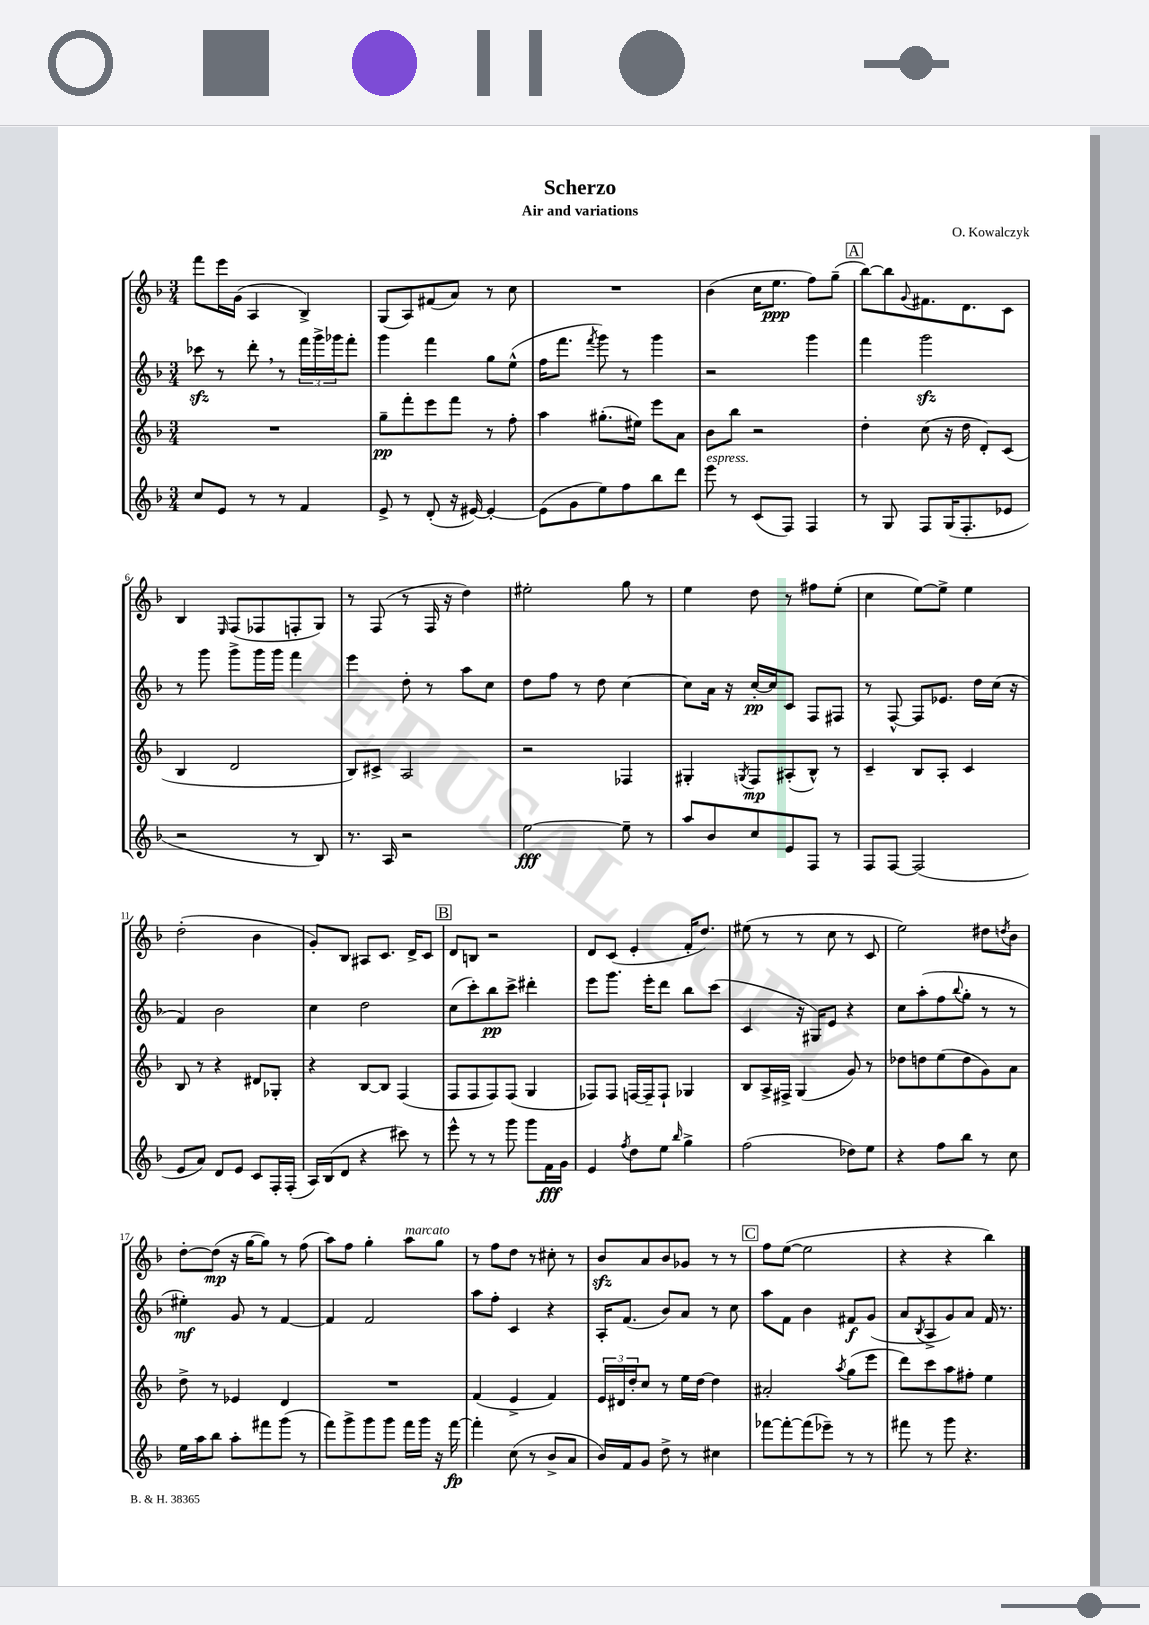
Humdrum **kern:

**kern	**kern	**kern	**kern
*staff4	*staff3	*staff2	*staff1
*clefG2	*clefG2	*clefG2	*clefG2
*k[b-]	*k[b-]	*k[b-]	*k[b-]
*M3/4	*M3/4	*M3/4	*M3/4
8cc/L	2.r	8ccc-\	8fff\L
8e/J	.	8r	16eee\L
.	.	.	(16g\JJ
8r	.	8ddd'\	4A/
8r	.	8r	.
4f/	.	24fff\LL	4B-^/)
.	.	24ggg^\	.
.	.	24ggg-\J	.
.	.	8fff'\J	.
=	=	=	=
8e^/	8gg~\L	4ggg\	(8G/L
8r	8fff'\	.	8A/)
(8d'/	8eee\	4fff\	(8f#/
16r	8fff\J	.	8a/J)
[16e#/)	.	.	.
4e#'/_	8r	8gg\L	8r
.	8ff'\	(8ee^^\J	8cc\
=	=	=	=
(8e#\]L	4aa\	16ff\LK	2.r
.	.	8.fff\J	.
8g\	.	.	.
.	.	8qfff/	.
8ee\)	(8.gg#'\L	8ggg\)	.
8ff\	.	8r	.
.	16ee#\Jk)	.	.
8bb-\	8eee\L	4ggg\	.
8ddd\J	8a\J	.	.
=	=	=	=
8eee\	8b-\L	2r	(4b-\
8r	8bb-\J	.	.
(8c/L	2r	.	16cc\LK
.	.	.	8.ee\J
8F/J)	.	.	.
4F/	.	4ggg\	8ff\L)
.	.	.	(8gg~\J
=	=	=	=
8r	4dd'\	4fff\	[8bb-\L)
8G/	.	.	8bb-\]
.	.	.	8qqg/
8F/L	(8cc\	2ggg\	8.f#\
(16G/K	16r	.	.
8.F'/	16dd\	.	8.d\
.	8d'/L)	.	.
8e-/J	(8c/J	.	8c\J
=	=	=	=
2r	4B-/	8r	4B-/
.	.	8ggg\	.
.	.	.	16qqE/
.	2d/	8ggg^\L	(8F/L
.	.	16ggg\L	8F-/
.	.	16ggg\JJ	.
8r	.	4fff\	8F'/
8B-/)	.	.	8G/J)
=	=	=	=
8.r	8B-/L)	4eee\	8r
.	8c#^/J	.	(8F/
16A/	.	.	.
2r	2A/	8dd'\	8r
.	.	8r	16F/
.	.	.	16r
.	.	8aa\L	4dd\)
.	.	8cc\J	.
=	=	=	=
[2ee\	2r	8dd\L	2ee#'\
.	.	8ff\J	.
.	.	8r	.
.	.	8dd\	.
8ee~\]	4F-/	[4cc\	8gg\
8r	.	.	8r
=	=	=	=
8aa/L	4G#'/	8cc\]L	4ee\
8b-/	.	16a\Jk	.
.	.	16r	.
.	8qG/	.	.
8cc/	8F/L	[16cc'/LL	8dd\
.	.	16cc/]J	.
8e/	(8A#'/	8c/J	8r
8F/J	8B-^^/J)	8F/L	8ff#\L
8r	8r	8F#/J	(8ee'\J
=	=	=	=
8F/L	4c~/	8r	4cc\
[8F/J	.	[8F^^/	.
(2F/]	8B-/L	8F/]L	[8ee\L)
.	8A'/J	8.e-/J	8ee^\]J
.	4c/	.	4ee\
.	.	16dd\LL	.
.	.	(16cc\JJ	.
.	.	16r	.
=	=	=	=
8e/L	8B-/	4f/)	(2dd'\
8a/J)	8r	.	.
8d/L	4r	2b-\	.
8e/J	.	.	.
8c/L	8d#/L	.	4b-\
16F'/L	8G-'/J	.	.
(16F'/JJ	.	.	.
=	=	=	=
16A/LL)	4r	4cc\	8g'/L)
(16B-/J	.	.	.
8d/J	.	.	8B-/J
4r	[8B-/L	2dd\	8A#/L
.	8B-/]J	.	8.c/J
8ccc#\)	(4F/	.	.
.	.	.	16d^/LK
8r	.	.	8c/J
=	=	=	=
8eee^^\	8F/L	(8cc\L	8d/L
8r	8F/	8ccc'\)	8B/J
8r	8F/)	8bb-\	2r
8ggg\	(8F/J	8ccc^\J	.
8ggg\L	4G/	4ddd#'\	.
16f\L	.	.	.
16g\JJ	.	.	.
=	=	=	=
4e/	8F-/L)	8eee\L	8d/L
.	8F-/J	8.ggg\J	(8c/J
8qff/	.	.	.
8dd\L	[16F/LL	.	4e'/
.	16F~/]J	16eee'\LK	.
8ee\J	8F`/J	8ddd\J	.
16qqbb-/	.	.	.
4gg^\	4G-/	8bb-\L	16f'/LK
.	.	.	8.dd/J)
.	.	(8ccc\J	.
=	=	=	=
(2ff\	8B-/L	4c/	(8ee#\
.	16A^/L	.	8r
.	16F#^/JJ	.	.
.	(4G/	16r	8r
.	.	16G#/LK)	.
.	.	8e/J	8cc\
8dd-\L)	8g/)	4r	8r
8ee\J	8r	.	8c/
=	=	=	=
4r	8dd-\L	8cc\L	2ee\)
.	8dd\	(8aa'\	.
8ff\L	(8ee\	8ff\	.
.	.	8qqbb-/	.
8bb-\J	8dd\	8gg'\J	.
8r	8g\)	8r	8dd#\L
.	.	.	8qdd/
8cc\	8a\J	8r	8b-\J
=	=	=	=
16ee\LL	8dd^\	4ee#'\)	[8dd'\L
16aa\J	.	.	.
8bb-\J	8r	.	(8dd\]J
8aa'\L	4e-/	8g/	16r
.	.	.	[16gg\LK
8fff#\	.	8r	8gg\]J)
(8ggg\J	4d/	[4f/	8r
8r	.	.	(8ff\
=	=	=	=
8fff\L)	2.r	4f/]	8aa\L)
8ggg^\	.	.	8ff\J
8ggg\	.	2f/	4gg'\
8ggg\J	.	.	.
16fff\LL	.	.	8aa\L
16ggg\JJ	.	.	.
16r	.	.	8gg\J
[16fff\	.	.	.
=	=	=	=
4fff'\]	(4f/	8aa\L	8r
.	.	8ff'\J	8ff\L
(8cc\	4e^/	4c/	8dd\J
8r	.	.	8r
8b-^/L	4f/)	4r	8cc#'\
8a/J	.	.	8r
=	=	=	=
16b-/LL)	24e/LL	16A'/LK	8b-/L
.	24d#/	.	.
16f/J	.	(8.f/J	.
.	24dd'/J	.	.
8g/J	8cc/J	.	8a/
8dd^\	8r	8b-/L)	8b-/
8r	16ee\LL	8a/J	8g-/J
.	[16dd\JJ	.	.
4cc#\	4dd\]	8r	8r
.	.	8cc\	8r
=	=	=	=
[8fff-\L	2a#'/	8aa\L	8ff\L
8fff-'\_	.	8f\J	([8ee\J
(8fff-\]	.	4b-\	2ee\]
8eee-~\J)	.	.	.
.	8qaa/	.	.
8r	(8gg\L	8f#/L	.
8r	8eee\J	(8g/J	.
=	=	=	=
8fff#\	8ddd\L)	8a/L	4r
.	.	8qB-/	.
8r	8ccc\	8A^/	.
8ggg\	8aa\	8g/)	4r
4.r	8ff#'\J	8a/J	.
.	4ee\	16f/	4bb-\)
.	.	8.r	.
==	==	==	==
*-	*-	*-	*-
